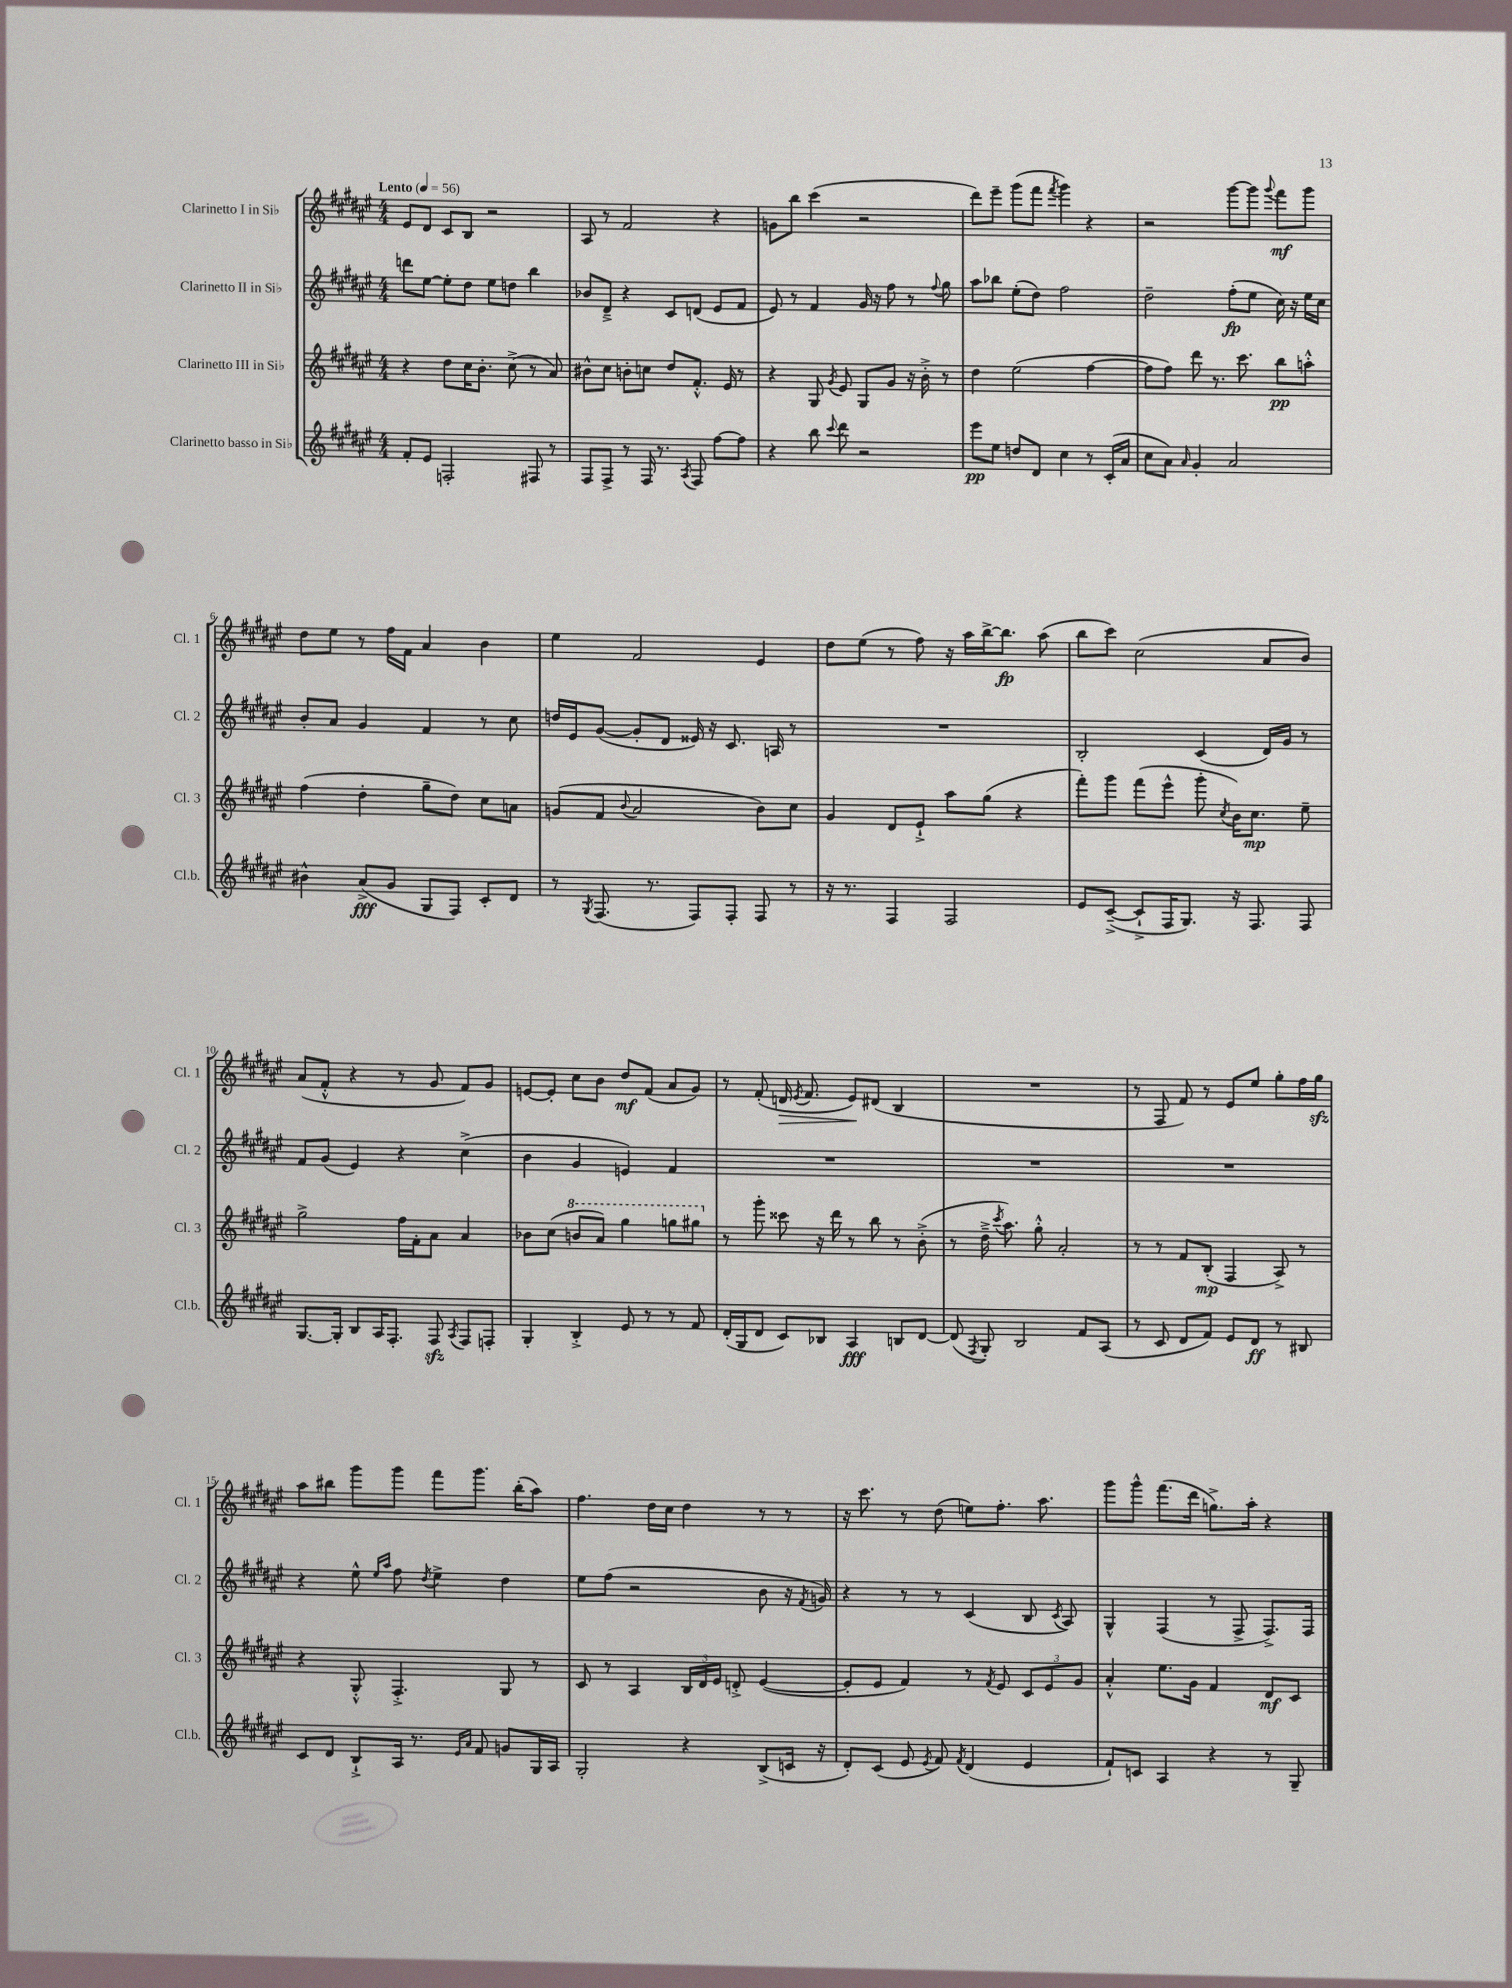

**kern	**kern	**kern	**kern
*staff4	*staff3	*staff2	*staff1
*clefG2	*clefG2	*clefG2	*clefG2
*k[f#c#g#d#a#e#]	*k[f#c#g#d#a#e#]	*k[f#c#g#d#a#e#]	*k[f#c#g#d#a#e#]
*M4/4	*M4/4	*M4/4	*M4/4
*MM56	*MM56	*MM56	*MM56
8f#'	4r	8ddd	8e#
8e#	.	[8ee#	8d#
2F'	8dd#	8ee#']	8c#
.	16cc#	8dd#	8B
.	8.b'	.	.
.	.	8ee#	2r
.	(8cc#^	8dd	.
8F#	8r	4bb	.
8r	8a#)	.	.
=	=	=	=
8F#	8b#^^	8b-	8A#
8F#^	8cc#	8d#~^	8r
8r	8b'	4r	2f#
16F#	8cc	.	.
8.r	.	.	.
.	8dd#	8c#	.
8qA#	.	.	.
8F#	8.f#'^^	(8d	.
[8ff#	.	8e#	4r
.	16e#	.	.
8ff#]	8r	8f#	.
=	=	=	=
4r	4r	8e#)	8g
.	.	8r	8bb
8bb	8G#	4f#	(4ccc#
8qqccc#	8qg#	.	.
8ddd#	8e#	.	.
2r	8G#	16g#	2r
.	.	16r	.
.	8g#	8ff#	.
.	16r	8r	.
.	16b'^	.	.
.	.	8qqff#	.
.	8r	8gg#	.
=	=	=	=
8eee#	4dd#	8aa#	8ddd#)
8ee#	.	8bb-	8eee#~
8dd	(2ee#	(8ee#'	(8ggg#
8d#	.	8dd#)	8fff#
.	.	.	8qfff#
4cc#	.	2ff#	4ggg#)
8r	[4ff#	.	4r
(16c#'	.	.	.
16a#	.	.	.
=	=	=	=
8cc#	8ff#]	2dd#~	2r
8a#)	8ff#)	.	.
16qqa#	.	.	.
4g#'	8ddd#	.	.
.	8.r	.	.
2a#	.	(8ff#'	[8ggg#
.	8.ccc#	.	.
.	.	8ee#	8ggg#]
.	.	.	8qqggg#
.	8bb	16cc#)	8fff#
.	.	16r	.
.	8aa'^^	16ee#	8ggg#
.	.	16cc#	.
=	=	=	=
4b#^^	(4ff#	8b'	8dd#
.	.	8a#	8ee#
(8a#^	4dd#'	4g#	8r
8g#	.	.	16ff#
.	.	.	16f#
8G#	8gg#~	4f#	4a#
8F#)	8dd#)	.	.
8c#'	8cc#	8r	4b
8d#	8a	8cc#	.
=	=	=	=
8r	(8g	16dd	4ee#
.	.	16e#	.
8qG#	.	.	.
(8.F#	8f#	([8g#	.
.	8qqb	.	.
.	2a#	8g#']	2f#
8.r	.	.	.
.	.	8d#	.
8F#)	.	16e##)	.
.	.	16r	.
8F#'	.	8.c#	.
8F#	8b)	.	4e#
.	.	16A	.
8r	8cc#	8r	.
=	=	=	=
16r	4g#	1r	8dd#
8.r	.	.	.
.	.	.	(8ee#
4F#	8d#	.	8r
.	8e#`^	.	8ff#)
2F#	8aa#	.	16r
.	.	.	16aa#
.	(8gg#	.	[16bb^
.	.	.	8.bb]
.	4r	.	.
.	.	.	(8aa#
=	=	=	=
8e#	8fff#')	2B'	8bb
([8c#~^	8ggg#	.	8ccc#)
8c#`^]	(8fff#	.	(2cc#
16F#	8eee#^^	.	.
8.G#)	.	.	.
.	8ggg#'	(4c#	.
.	8qcc#	.	.
16r	16b)	.	.
8.F#	8.cc#	.	.
.	.	16d#)	8a#
.	.	16g#	.
8F#	8ee#~	8r	8b)
=	=	=	=
[8.G#	2gg#^	8f#	(8a#
.	.	(8g#	8f#'^^
16G#']	.	.	.
8B	.	4e#)	4r
16A#	.	.	.
8.F#'	.	.	.
.	16ff#	4r	8r
.	16f#'	.	.
8F#	8a#	.	8g#
8qA#	.	.	.
8F#	4a#	(4cc#^	8f#)
8F'	.	.	8g#
=	=	=	=
4G#'	8b-	4b	[8e
.	(8cc#	.	8e']
4B'^	8bb	4g#	8cc#
.	8aa#)	.	8b
8e#	4ggg#	4e)	8dd#
8r	.	.	(8f#
8r	8ggg	4f#	8a#
8f#	8ggg#	.	8g#)
=	=	=	=
(16d#'	8r	1r	8r
16G#	.	.	.
8d#	8ggg#'	.	(8f#'
8c#)	8ccc##	.	16d
.	.	.	8qe#
.	.	.	8.f#
8B-	16r	.	.
.	16ddd#	.	.
4A#	8r	.	8e#)
.	8bb	.	(8d#
8B	8r	.	4B
[8d#	(8b'^	.	.
=	=	=	=
(8d#]	8r	1r	1r
8qF#	.	.	.
8G#')	16dd#~^	.	.
.	8qccc#	.	.
.	8.aa#)	.	.
2B	.	.	.
.	8gg#'^^	.	.
.	2a#'	.	.
8f#	.	.	.
(8A#	.	.	.
=	=	=	=
8r	8r	1r	8r
8c#	8r	.	8F#
8d#	8f#	.	8f#)
8f#)	(8B'	.	8r
8e#	4F#	.	8e#
8d#	.	.	8ee#
8r	8A#^)	.	8gg#'
8B#	8r	.	16ff#
.	.	.	16gg#
=	=	=	=
8c#	4r	4r	8aa#
8d#	.	.	8bb#
8B`^	8G#'^^	8ee#^^	8ggg#
.	.	16qqee#	.
.	.	16qqaa#	.
16A#	4.F#'^	8ff#	8ggg#
8.r	.	.	.
.	.	8qdd#	.
.	.	4ee#^	8fff#
16qqe#	.	.	.
16qqa#	.	.	.
8f#	.	.	8.ggg#
8g	8G#	4dd#	.
.	.	.	(16bb#'
16G#	8r	.	8aa#)
16A#	.	.	.
=	=	=	=
2G#'	8c#	8ee#	4.ff#
.	8r	(8ff#	.
.	4A#	2r	.
.	.	.	16dd#
.	.	.	16cc#
4r	24B	.	4dd#
.	24d#	.	.
.	24e#	.	.
.	8d'^	.	.
(8B^	([4e#	8b	8r
16c	.	16r	8r
.	.	8qf#	.
16r	.	16g)	.
=	=	=	=
8d#')	8e#']	4r	16r
.	.	.	8.ccc#
(8c#	8e#	.	.
8e#	4f#)	8r	8r
8qe#	.	.	.
8f#)	.	8r	(8dd#
8qf#	.	.	.
(4d#	8r	(4c#	8ee)
.	8qf#	.	.
.	8e#	.	8.ff#'
4e#	12c#	8B	.
.	.	.	8.aa#
.	12e#	.	.
.	.	8qc#	.
.	.	8A#)	.
.	12g#	.	.
=	=	=	=
8f#`)	4a#'^^	4G#^^	8ggg#
8c	.	.	8ggg#^^
4A#	8.ee#	(4F#	(8.fff#
.	16g#	.	16ddd#
4r	4f#	8r	8.gg^)
.	.	8F#^	.
.	.	.	16aa#'
8r	8d#	8.F#^)	4r
8G#~	8c#	.	.
.	.	16F#	.
==	==	==	==
*-	*-	*-	*-
